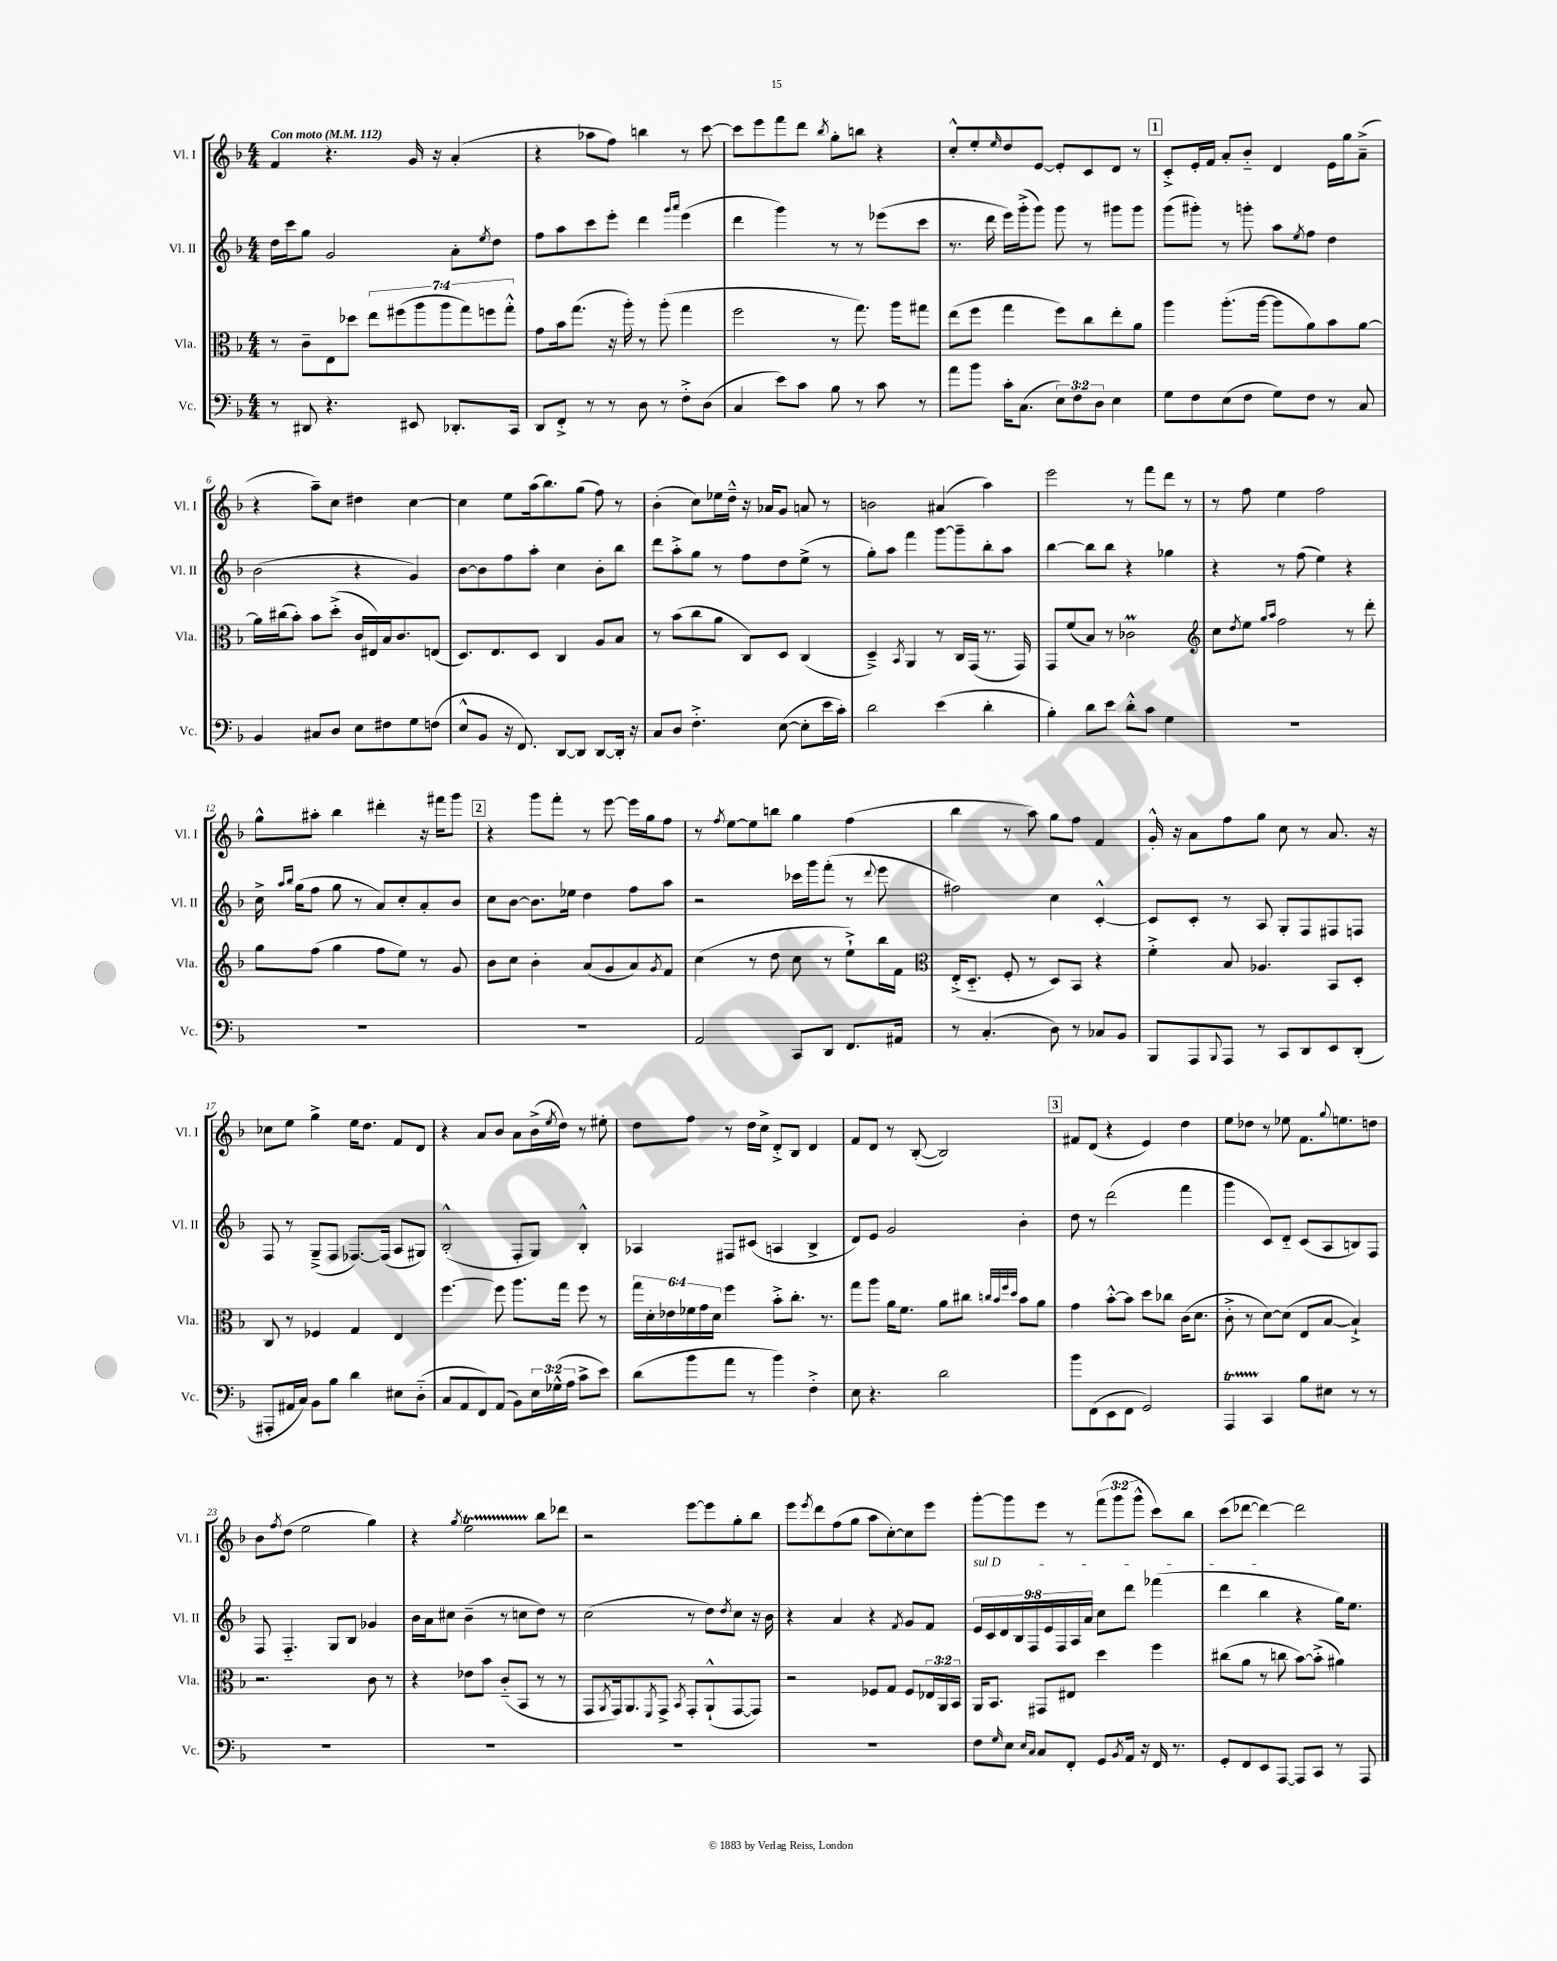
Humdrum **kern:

**kern	**kern	**kern	**kern
*staff4	*staff3	*staff2	*staff1
*clefF4	*clefC3	*clefG2	*clefG2
*k[b-]	*k[b-]	*k[b-]	*k[b-]
*M4/4	*M4/4	*M4/4	*M4/4
*MM112	*MM112	*MM112	*MM112
8r	8r	16dd	4f
.	.	16ccc	.
8DD#	8c~	8gg	.
4.r	8E	2g	4.r
.	8dd-	.	.
.	14ee	.	.
.	(14ff#	.	.
8EE#	.	.	16g
.	14aa	.	.
.	.	.	16r
.	14aa	.	.
8.DD-'	.	8a'	(4a'
.	14gg)	.	.
.	14ff	.	.
.	.	8qee	.
.	.	8dd	.
.	14gg'^^	.	.
16CC	.	.	.
=	=	=	=
8DD	8g	8ff	4r
8FF'^	16b-	8aa	.
.	(8.gg	.	.
8r	.	8ccc	8aa-
8r	16r	8eee'	8ff)
.	16aa')	.	.
8D	8r	4ddd	4bb
8r	(8aa'	.	.
.	.	16qqggg	.
.	.	16qqaaa	.
8F'^	4gg	(4eee	8r
(8D	.	.	[8ccc
=	=	=	=
4C	2ff	4ddd	8ccc]
.	.	.	8eee
8e)	.	4ggg)	8fff
8c	.	.	8ddd
.	.	.	8qbb-
8B-	8r	8r	8gg'
8r	8.gg)	8r	8bb
8c	.	(8eee-	4r
.	16aa	.	.
8r	8gg#	8ccc	.
=	=	=	=
8a	(8ee	8.r	8cc'^^
8b-	8ff	.	8ee'
.	.	16ddd	.
.	.	.	16qqee
16c'	4gg	16eee)	8dd
(8.C	.	(16ggg'^	.
.	.	8ggg)	[8e
12E)	8ff)	8ggg	8e']
12F	.	.	.
.	8cc	8r	8c
12D	.	.	.
4E	8ee'	8ggg#	8d
.	8a	8ggg#	8r
=	=	=	=
8G	4aa	(8ggg	8c'^
8F	.	8ggg#')	16e'
.	.	.	16f
(8E	(8.aa'	8r	8a'
8F	.	8ggg'	8b-'~
.	[16aa	.	.
8G)	8aa]	8aa	4d
.	.	8qee	.
8F	8a)	8ff	.
8r	8b-	4dd	16e
.	.	.	16gg
8C	[8a	.	(8a~^
=	=	=	=
4BB-	16a]	(2b-	4r
.	(16cc#	.	.
.	8b-')	.	.
8C#	8b-	.	8aa~)
8D	(8dd'^	.	8cc
8E	16c	4r	4dd#
.	16E#)	.	.
8F#	16B-	.	.
.	8.c	.	.
8G	.	4g)	[4cc
(8F	(8E	.	.
=	=	=	=
8E^^	8.D)	[8b-	4cc]
8BB-	.	8b-]	.
.	8.E	.	.
16r	.	8ff	8ee
8.FF)	.	.	.
.	8D	8aa'	(16aa
.	.	.	8.bb-)
[8DD	4C	4cc	.
8DD]	.	.	(8gg
[8DD	8A	8b-'	8ff)
16DD']	8B-	8bb-	8r
16r	.	.	.
=	=	=	=
8C	8r	8ddd	(4b-'
8D	(8b-	8aa'^	.
4.F'^	8cc	8gg	8cc)
.	8a	8r	16ee-
.	.	.	16dd~^^
.	8C)	8ff	16r
.	.	.	16a-
([8E	8D	8dd	8g
8E']	(4C	(8ee^	8a
16e	.	8r	8r
16c')	.	.	.
=	=	=	=
2d	4D~^)	8gg')	2b
.	.	8aa	.
.	8qBB-	.	.
.	4AA	4fff	.
(4e	8r	[8ggg	(4a#
.	16C	8ggg~]	.
.	(16GG	.	.
4d'	8.r	8bb-'	4aa)
.	.	8aa	.
.	16GG)	.	.
=	=	=	=
4B-')	8GG	[4bb-	2eee
.	(8f	.	.
8d	8B-)	8bb-]	.
8e	8r	8bb-	.
8d'^^	2c-	4r	8r
8c	.	.	8fff
4G	.	4gg-	8ddd
.	.	.	8r
=	=	=	=
*	*clefG2	*	*
1r	8cc	4r	8r
.	8qdd	.	.
.	8ee	.	8ff
.	16qqgg	.	.
.	16qqaa	.	.
.	2ff	8r	4ee
.	.	(8ff	.
.	.	4ee)	2ff
.	8r	4r	.
.	8ddd'	.	.
=	=	=	=
1r	8gg	16cc^	8gg^^
.	.	16qqaa	.
.	.	16qqbb-	.
.	.	(16gg	.
.	(8ff	8ff	8aa#'
.	4gg	8gg	4bb-
.	.	8r	.
.	8ff	8a)	4ddd#'
.	8ee)	8cc'	.
.	8r	8a'	16r
.	.	.	16fff#
.	8g	8b-	8ggg
=	=	=	=
1r	8b-	8cc	4r
.	8cc	[8b-	.
.	4b-'	8.b-]	8ggg
.	.	.	8fff'
.	.	16ee-	.
.	(8a	4dd	8r
.	8g	.	[8eee
.	8a)	8ff	16eee]
.	.	.	16gg
.	8qg	.	.
.	8f	8aa	8ff
=	=	=	=
2AA	(4cc	2r	8r
.	.	.	8qff
.	.	.	[8ee
.	8r	.	8ee]
.	8dd	.	8bb
8CC	8cc	16ccc-	4gg
.	.	16ggg	.
8DD	8r	(8fff'	.
8.FF	8ee`^)	8r	(4ff
.	.	8qqddd	.
.	16bb-	8eee	.
16AA#	16f	.	.
=	=	=	=
*	*clefC3	*	*
8r	(16E'^	2ff#)	4bb-
.	8.D'~	.	.
(4.C'	.	.	.
.	8F'	.	8r
.	8r	.	8aa)
8D)	8D)	4cc	8gg
8r	8BB-	.	8ff
8C-	4r	[4c'^^	4f
8BB-	.	.	.
=	=	=	=
8BBB-	4f'^	8c]	16g'^^
.	.	.	16r
8AAA	.	8c'	8a
8qqBBB-	.	.	.
8AAA	8B-	8r	8ff
8r	4.A-	8A	8gg
8CC	.	8G'	8cc
8DD	.	8F	8r
8EE	8BB-	8F#	8.a
(8DD'	8D'	8F	.
.	.	.	16r
=	=	=	=
8AAA#'	8C	8F	8cc-
16AA#	8r	8r	8ee
16C)	.	.	.
8BB-	4F-	(8G~^	4gg^
8B-	.	8F	.
4d	4G	[8.F-)	16ee
.	.	.	8.dd
.	.	(16F-]	.
8E#	4E	8A	8f
(8D'~	.	8G#)	8d
=	=	=	=
8C	[4.ff	(2B-'^^	4r
8AA	.	.	.
8FF)	.	.	8a
(8AA	8ff]	.	8b-
8BB-)	8.aa	8F'	8a
24E	.	8G)	(16b-^
(24G-^^	.	.	.
.	.	.	8qee
.	16gg	.	16dd)
24A	.	.	.
8c^	8ff	4B-'^^	8r
8e)	8r	.	8ee#'
=	=	=	=
(8d	24gg	4A-	8dd
.	24d'	.	.
.	24e-	.	.
8b-	24f-	.	8ff
.	24g	.	.
.	24d	.	.
8a	4ff	8F#	8r
8r	.	(8c#	16dd
.	.	.	16cc^
4b-)	8b-'^	4A	8d'^
.	8.cc'	.	8B-
4F'^	.	4B-^	4d
.	8.r	.	.
=	=	=	=
8E	8gg	8d)	8f
4.r	8aa	8e	8d
.	16a	2g	8r
.	8.f	.	.
.	.	.	([8B-'
2d	8a	.	2B-])
.	8cc#	.	.
.	32qqcc	.	.
.	32qqb-	.	.
.	32qqff	.	.
.	32qqdd	.	.
.	8b-	4b-'	.
.	8a	.	.
=	=	=	=
8b-	4g	8dd	8f#
(8FF	.	8r	(8d
8EE	[8b-'^^	(2ddd	4r
8FF	8b-]	.	.
2GG)	8dd	.	4e)
.	8cc-	.	.
.	(16c	4fff	4dd
.	8.d	.	.
=	=	=	=
4AAA	8c'^	4ggg	8ee
.	8r	.	8dd-
4CC	[8d)	8c)	8r
.	(8d]	8d'~	8ee-
8B-	8E	(8c	8.f
8E#	[8B-	8A	.
.	.	.	8qqgg
.	.	.	8.ee
8r	4B-`^])	8B)	.
8r	.	8F	8dd
=	=	=	=
1r	2.r	8F	8b-
.	.	.	8qff
.	.	4.F'~	(8dd
.	.	.	2ee
.	.	8G	.
.	.	8B-	.
.	8c	4g-	4gg)
.	8r	.	.
=	=	=	=
1r	4r	16b-	4r
.	.	16a	.
.	.	8cc#	.
.	.	.	8qgg
.	8e-	(4b-~	2ee
.	8b-	.	.
.	(8c'~	8r	.
.	8BB-	8cc	.
.	8r	8dd)	8bb-
.	8r	8r	8ddd-
=	=	=	=
1r	8GG	(2cc	2r
.	8qAA	.	.
.	16GG)	.	.
.	8.AA	.	.
.	8qFF	.	.
.	8GG^	.	.
.	8qBB-	.	.
.	8GG'	8r	[8eee
.	(8AA`^^	8dd)	8eee]
.	.	8qdd	.
.	[8GG	8cc	8gg'
.	8GG])	16r	8bb-
.	.	16b-	.
=	=	=	=
1r	2r	4r	8eee
.	.	.	8qeee
.	.	.	8ddd
.	.	4a	(8ff
.	.	.	8gg
.	8F-	4r	8aa
.	8G	.	[8cc')
.	.	8qf	.
.	8F-	8g	8cc]
.	24E-	8f	8eee
.	24AA	.	.
.	24BB-	.	.
=	=	=	=
8F	16AA	18e	[8ggg'
.	.	18c	.
.	8.BB-	.	.
.	.	18d	.
16qqG	.	.	.
8E	.	.	8ggg]
.	.	18B-	.
.	.	18F	.
16qqE	.	.	.
16qqC	.	.	.
8C	8GG#	.	8eee
.	.	18e	.
.	.	18F	.
8FF'	8E#	.	8r
.	.	18A	.
.	.	18a	.
8GG	4dd	8cc	(12fff
.	.	.	12ggg
8qBB-	.	.	.
16AA	.	8ddd	.
.	.	.	12ggg^^
16r	.	.	.
16FF	4ff	(4fff-	8ccc)
8.r	.	.	.
.	.	.	8bb-
=	=	=	=
8GG'	(8cc#	4ddd	(8ccc
8FF	8a	.	[8ddd-
8EE	8r	4bb-	4ddd-_)
[8AAA	8cc	.	.
8AAA]	[8b-)	4r	2ddd-]
8CC	(8b-'^]	.	.
8r	4a#)	16gg)	.
.	.	8.ee	.
8AAA	.	.	.
==	==	==	==
*-	*-	*-	*-
